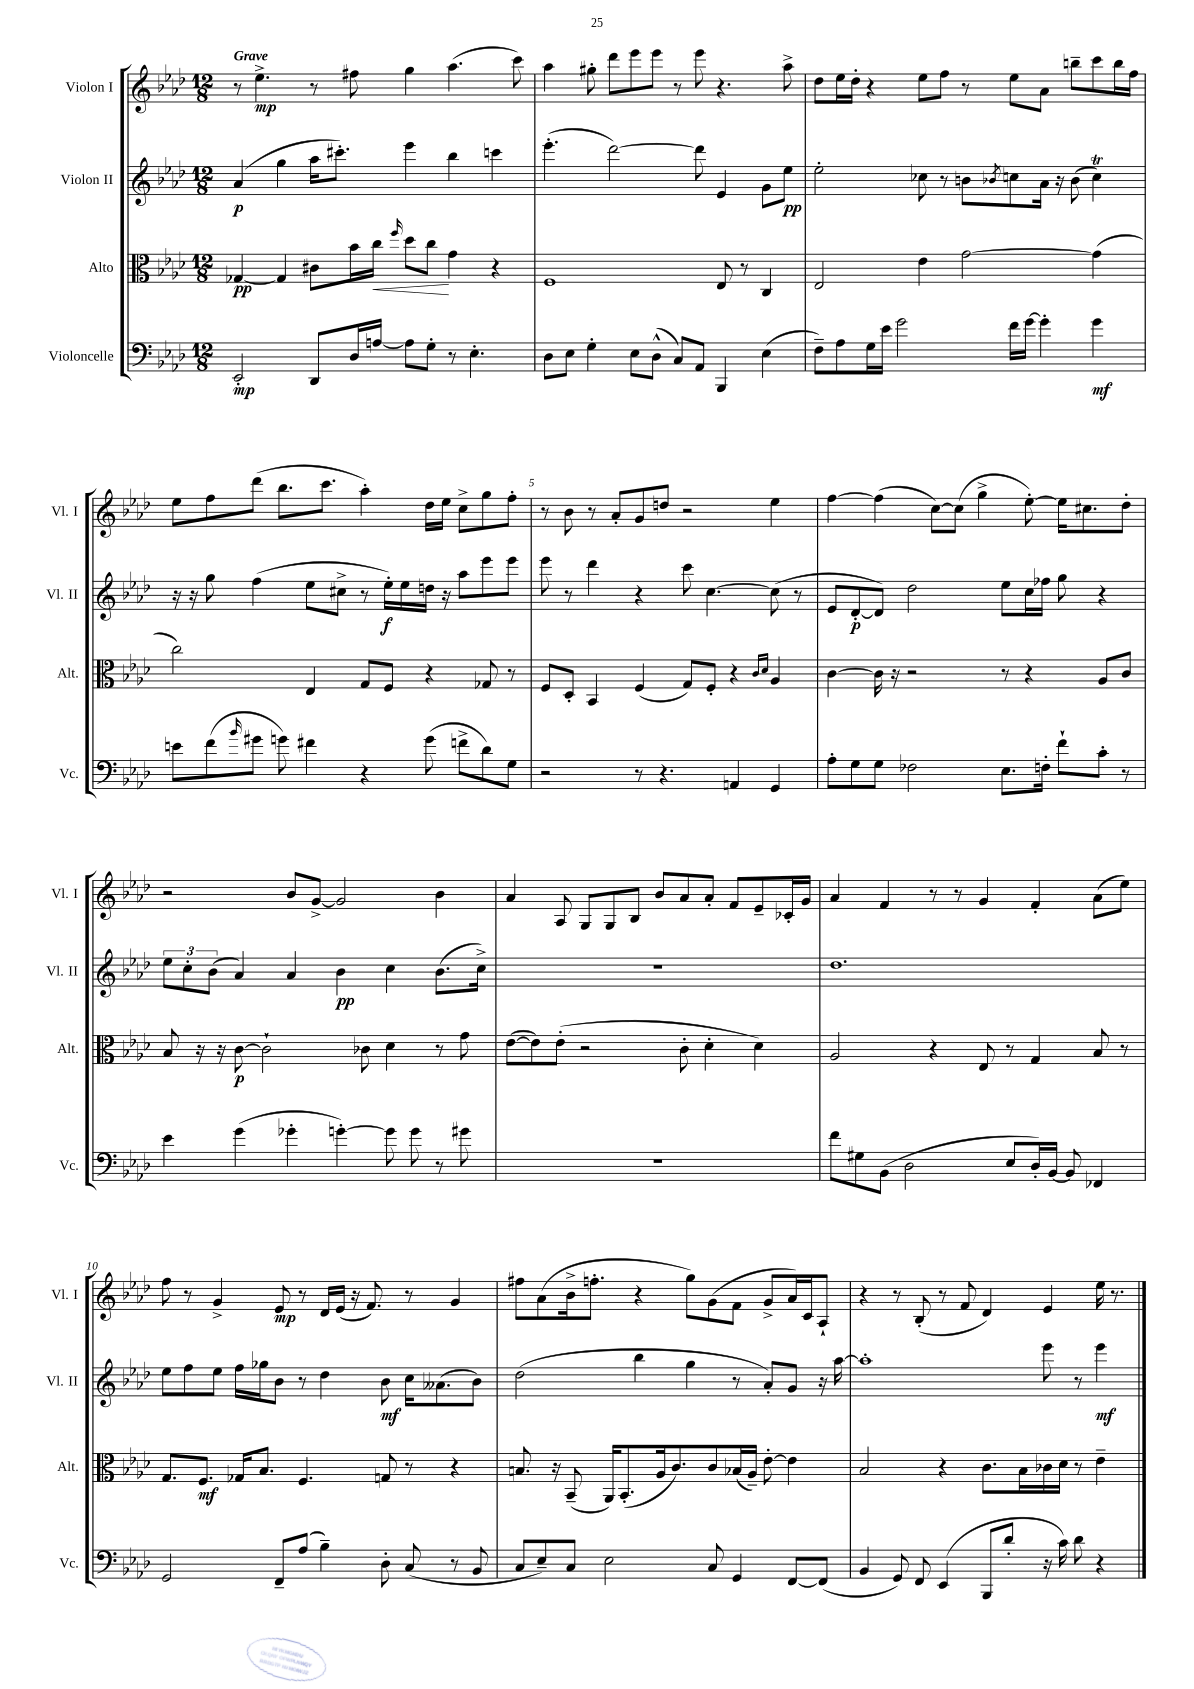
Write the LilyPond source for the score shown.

<<
\new StaffGroup <<
\new Staff = "s0" \with { instrumentName = "Violon I" shortInstrumentName = "Vl. I" } {
    \clef treble \key aes \major \numericTimeSignature \time 12/8 \tempo "Grave"
    r8 ees''4.->\mp r8 fis''8 g''4 aes''4.( c'''8) |
    aes''4 gis''8-. des'''8 ees'''8 ees'''8 r8 ees'''8 r4. aes''8-> |
    des''8 ees''16 des''16-. r4 ees''8 f''8 r8 ees''8 aes'8 b''8-- c'''8 b''16 f''16 |
    ees''8 f''8 des'''8( bes''8. c'''8. aes''4-.) des''16 ees''16 c''8-> g''8 f''8-. |
    r8 bes'8 r8 aes'8-. g'8 d''8 r2 ees''4 |
    f''4~ f''4( c''8~) c''8( g''4-> ees''8~-.) ees''16 cis''8. des''8-. |
    r2 bes'8 g'8~-> g'2 bes'4 |
    aes'4 aes8 g8 g8 bes8 bes'8 aes'8 aes'8-. f'8 ees'8-- ces'16-. g'16 |
    aes'4 f'4 r8 r8 g'4 f'4-. aes'8( ees''8) |
    f''8 r8 g'4-> ees'8\mp r8 des'16 ees'16( r16 f'8.) r8 g'4 |
    fis''8 aes'8( bes'16-> f''8.-. r4 g''8) g'8( f'8 g'8-> aes'16) c'16 aes8-! |
    r4 r8 bes8-.( r8 f'8 des'4) ees'4 ees''16 r8. \bar "|." |
}
\new Staff = "s1" \with { instrumentName = "Violon II" shortInstrumentName = "Vl. II" } {
    \clef treble \key aes \major \numericTimeSignature \time 12/8
    aes'4\p( g''4 aes''16 cis'''8.-.) ees'''4 bes''4 c'''4 |
    ees'''4.-.( des'''2~) des'''8 ees'4 g'8 ees''8\pp |
    ees''2-. ces''8 r8 b'8 \acciaccatura { bes'8 } c''8 aes'16 r16 bes'8( c''4\trill) |
    r16 r16 g''8 f''4( ees''8 cis''8-> r8 ees''16-.\f) ees''16 d''16 r16 aes''8 ees'''8 ees'''8 |
    ees'''8 r8 des'''4 r4 c'''8 c''4.~ c''8( r8 |
    ees'8 des'8~-.\p des'8) des''2 ees''8 c''16 fes''16 g''8 r4 |
    \tuplet 3/2 { ees''8 c''8-. bes'8( } aes'4) aes'4 bes'4\pp c''4 bes'8.( c''16->) |
    R1. |
    des''1. |
    ees''8 f''8 ees''8 f''16 ges''16 bes'8 r8 des''4 bes'8\mf c''16 aeses'8.( bes'8) |
    des''2( bes''4 g''4 r8 aes'8-.) g'8 r16 aes''16~ |
    aes''1-. ees'''8 r8 ees'''4\mf \bar "|." |
}
\new Staff = "s2" \with { instrumentName = "Alto" shortInstrumentName = "Alt." } {
    \clef alto \key aes \major \numericTimeSignature \time 12/8
    ges4~\pp ges4 cis'8 bes'16 c''16\< \grace { f''16 } des''8 c''8\! g'4 r4 |
    f1 ees8 r8 c4 |
    ees2 ees'4 g'2~ g'4( |
    c''2) ees4 g8 f8 r4 ges8 r8 |
    f8 des8-. bes,4 f4( g8) f8-. r4 \grace { c'16 des'16 } aes4 |
    c'4~ c'16 r16 r2 r8 r4 aes8 c'8 |
    bes8 r16 r16 c'8~\p c'2-! ces'8 des'4 r8 g'8 |
    ees'8~( ees'8) ees'8-.( r2 c'8-. des'4-. des'4) |
    aes2 r4 ees8 r8 g4 bes8 r8 |
    g8. f8.\mf ges16 bes8. f4. g8 r8 r4 |
    b8. r16 bes,8--( aes,16) bes,8.-.( aes16 c'8.) c'8 bes16( aes16--) ees'8~-. ees'4 |
    bes2 r4 c'8. bes16 ces'16 des'16 r8 ees'4-- \bar "|." |
}
\new Staff = "s3" \with { instrumentName = "Violoncelle" shortInstrumentName = "Vc." } {
    \clef bass \key aes \major \numericTimeSignature \time 12/8
    ees,2-.\mp des,8 des16 a16~ a8 g8-. r8 ees4.-. |
    des8 ees8 g4-. ees8 des8-^( c8) aes,8 bes,,4 ees4( |
    f8--) aes8 g16 ees'16 g'2 f'16 g'16~ g'4-. g'4\mf |
    e'8 f'8( \grace { bes'16 } gis'8 g'8) fis'4 r4 g'8( f'8-> des'8) g8 |
    r2 r8 r4. a,4 g,4 |
    aes8-. g8 g8 fes2 ees8. f16-. f'8-! c'8-. r8 |
    ees'4 g'4( ges'4-. g'4~-.) g'8 g'8 r8 gis'8 |
    R1. |
    f'8 gis8 bes,8( des2 ees8 des16-.) bes,16~ bes,8 fes,4 |
    g,2 f,8-- aes8( bes4--) des8-. c8( r8 bes,8 |
    c8 ees8--) c8 ees2 c8 g,4 f,8~ f,8( |
    bes,4 g,8) f,8 ees,4( bes,,8 des'8-. r16 c'16) des'8 r4 \bar "|." |
}
>>
>>
\layout { \context { \Score \override BarNumber.break-visibility = ##(#f #t #t) barNumberVisibility = #(every-nth-bar-number-visible 5) } }
